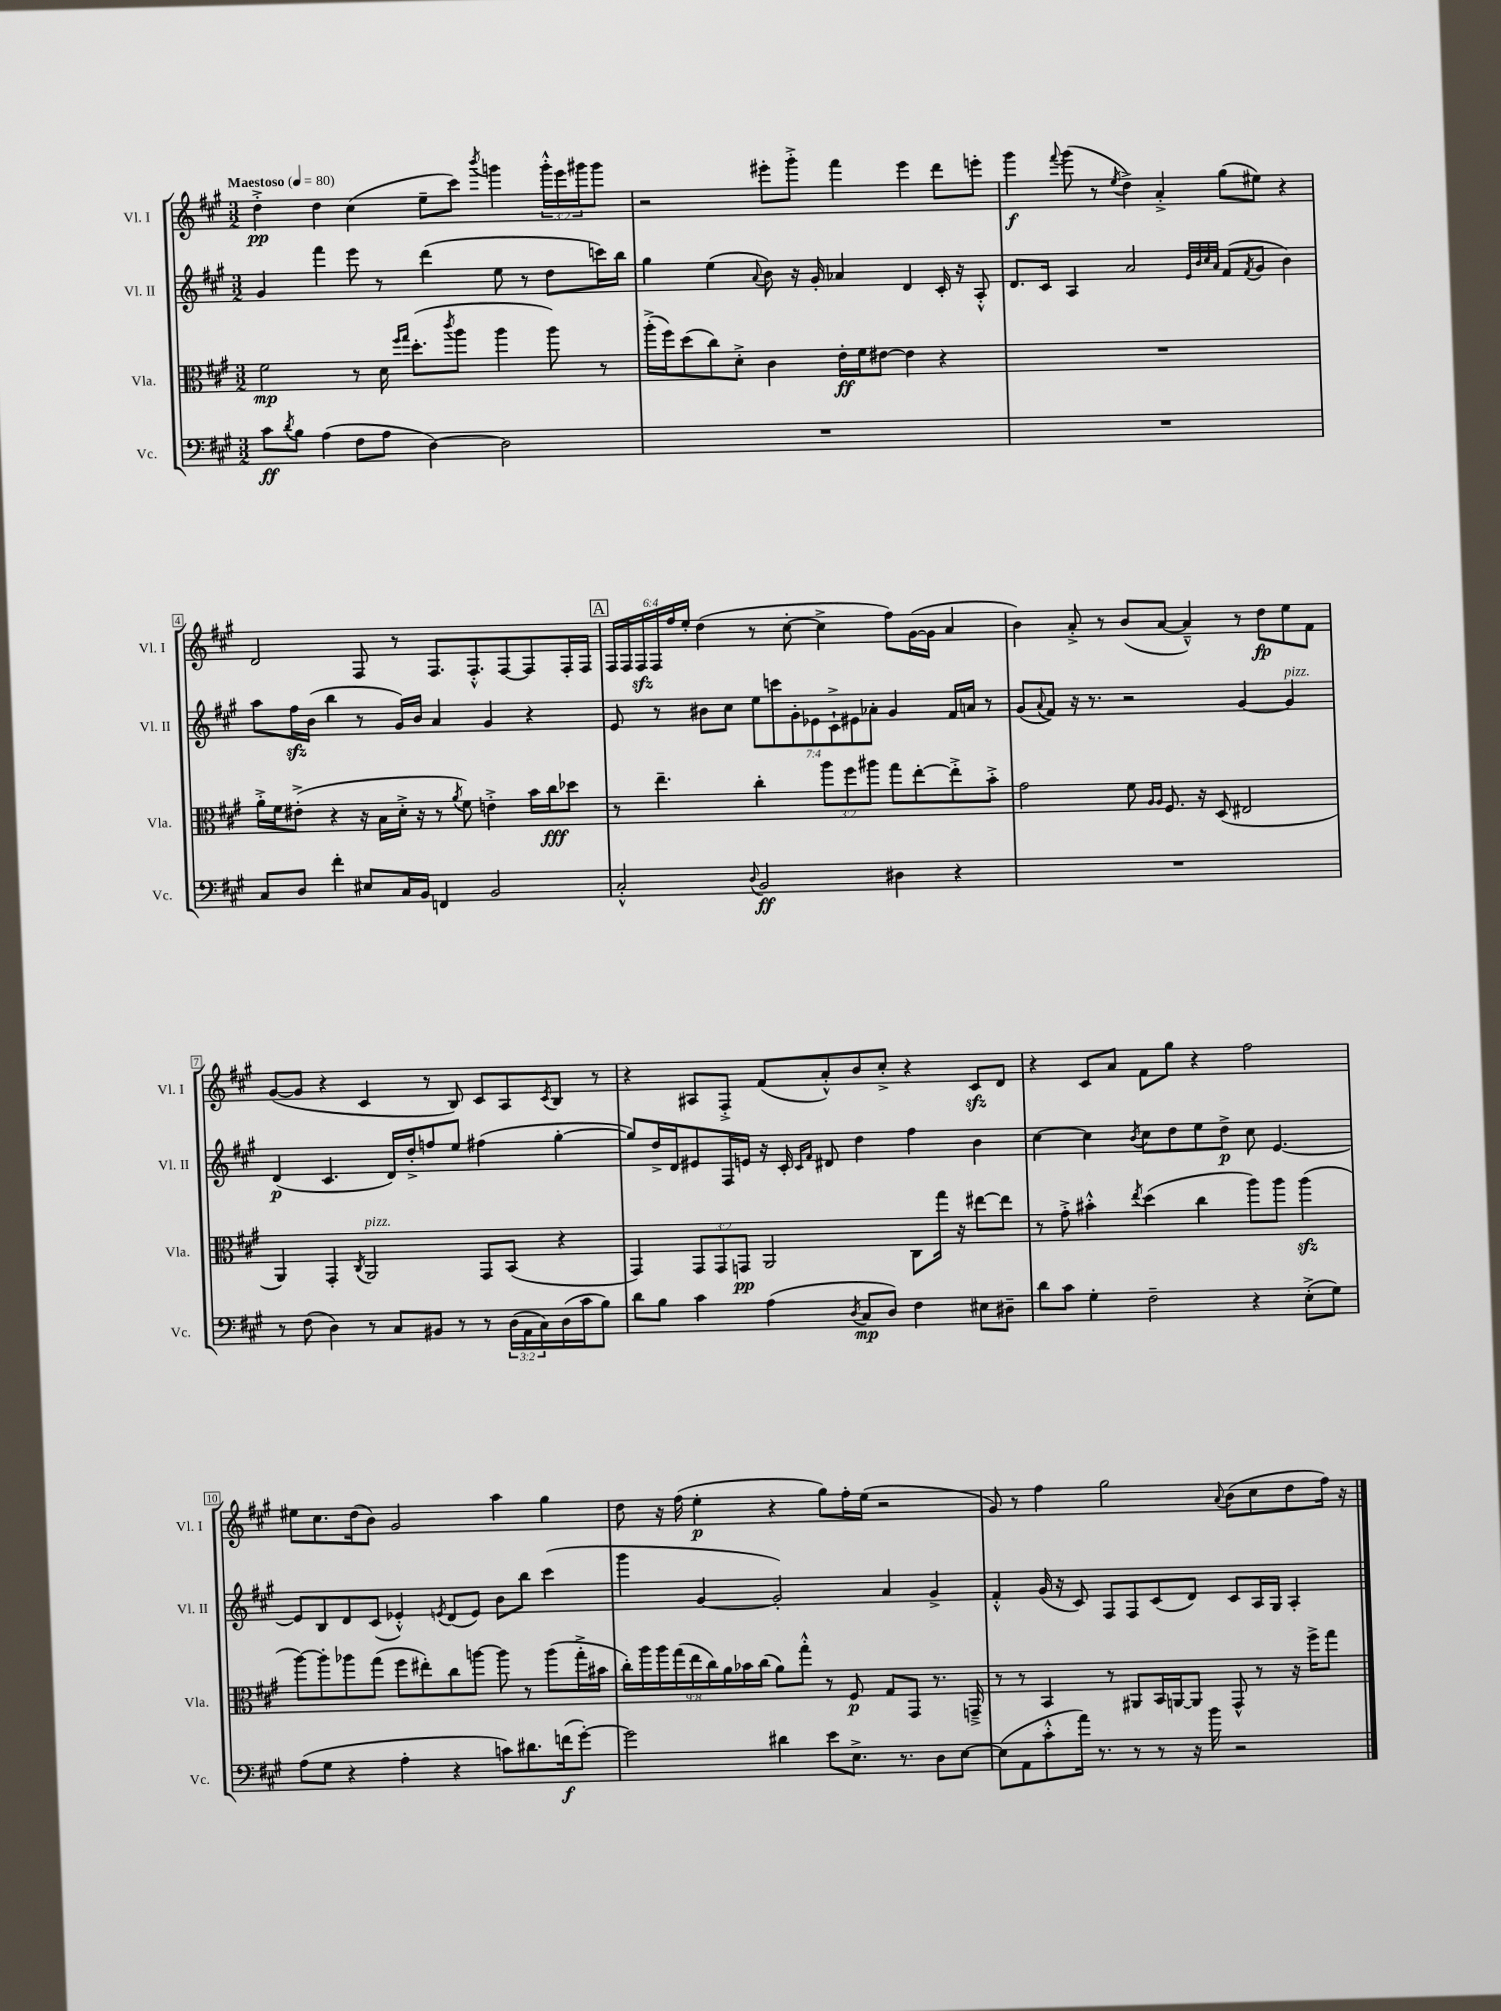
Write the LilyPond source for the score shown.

<<
\new StaffGroup <<
\new Staff = "s0" \with { instrumentName = "Vl. I" shortInstrumentName = "Vl. I" } {
    \clef treble \key a \major \numericTimeSignature \time 3/2 \override Staff.TupletNumber.text = #tuplet-number::calc-fraction-text \tempo "Maestoso" 4 = 80
    d''4-.->\pp d''4 cis''4( e''8-- cis'''8) \acciaccatura { b'''8 } g'''4 \tuplet 3/2 { g'''16-.-^ e'''16 gis'''16 } gis'''8 |
    r2 eis'''8-. gis'''8-.-> fis'''4 eis'''4 d'''8 e'''8-. |
    gis'''4\f \appoggiatura { fis'''8 } gis'''8( r8 \acciaccatura { e''8 } d''4->) a'4-.-> gis''8( eis''8) r4 |
    d'2 fis8 r8 fis8. fis8.-.-^ fis8~ fis8 fis16-. fis16 |
    \mark \markup { \box "A" } \tuplet 6/4 { fis16 fis16 fis16\sfz fis16 fis''16 e''16-. } d''4( r8 cis''8~-. cis''4-> fis''8) gis'16~( gis'16 a'4 |
    b'4) a'8-.-> r8 b'8( a'8~ a'4---^) r8 d''8\fp e''8 fis'8 |
    gis'8~( gis'8 r4 cis'4 r8 b8) cis'8 a8 \acciaccatura { cis'8 } b8 r8 |
    r4 ais8 fis8-.-> fis'8( a'8-.-^) b'8 cis''8-.-> r4 cis'8\sfz d'8 |
    r4 cis'8 a'8 fis'8 gis''8 r4 fis''2 |
    eis''8 cis''8. d''16( b'8) gis'2 a''4 gis''4 |
    d''8 r16 fis''16( e''4-.\p r4 gis''8) fis''16-. e''16( r2 |
    gis'8) r8 fis''4 gis''2 \appoggiatura { a'8 } b'8( cis''8 d''8 fis''16) r16 \bar "|." |
}
\new Staff = "s1" \with { instrumentName = "Vl. II" shortInstrumentName = "Vl. II" } {
    \clef treble \key a \major \numericTimeSignature \time 3/2 \override Staff.TupletNumber.text = #tuplet-number::calc-fraction-text
    gis'4 fis'''4 e'''8 r8 d'''4( e''8 r8 d''8 c'''16) b''16 |
    gis''4 e''4( \appoggiatura { a'8 } b'8) r16 gis'16-. aes'4 d'4 cis'16-. r16 a8-.-^ |
    d'8. cis'16 a4 a'2 \grace { e'32 b'32 cis''32 a'32 } fis'8( \acciaccatura { fis'8 } gis'8 b'4) |
    a''8 fis''16\sfz b'16( b''4 r8 gis'16) b'16 a'4 gis'4 r4 |
    \mark \markup { \box "A" } e'8 r8 bis'8 cis''8 \tuplet 7/4 { e''8 c'''8 gis'8-. ees'8 cis'8-!-> eis'8 aes'8-. } gis'4 fis'16 a'16 r8 |
    gis'8( \appoggiatura { a'8 } fis'8) r16 r8. r2 gis'4~ gis'4^\markup { \italic "pizz." } |
    d'4\p( cis'4. d'16) d''16-.-> f''8 e''8 fis''4( gis''4~-. |
    gis''8) d''16-> d'16 eis'8 fis16 e'16 r16 cis'16-. \grace { cis'16 fis'16 } dis'8 d''4 fis''4 b'4 |
    cis''4~ cis''4 \acciaccatura { b'8 } cis''8 d''8 e''8 d''8->\p cis''8 e'4.~ |
    e'8 b8 d'8 cis'8( ees'4-.-^) \acciaccatura { e'8 } d'8( e'8) b'8 b''8 cis'''4( |
    gis'''4 gis'4~ gis'2-.) a'4 gis'4-> |
    fis'4-.-^ gis'16( r16 cis'8) fis8 fis8 cis'8( d'8) cis'8 a16 gis16 a4-. \bar "|." |
}
\new Staff = "s2" \with { instrumentName = "Vla." shortInstrumentName = "Vla." } {
    \clef alto \key a \major \numericTimeSignature \time 3/2 \override Staff.TupletNumber.text = #tuplet-number::calc-fraction-text
    fis'2\mp r8 d'16 \grace { fis''16 gis''16 } d''8.-.( \acciaccatura { cis'''8 } a''8 a''4 a''8) r8 |
    a''16-.->( fis''16) d''8( cis''8) d'8-.-> cis'4 e'16-.\ff fis'16 eis'8~ eis'4 r4 |
    R1. |
    a'16-.-> fis'16 eis'8-.->( r4 r16 b16 d'16-.-> r16 r8 \acciaccatura { a'8 } fis'8) e'4-.-> b'16 cis''16\fff des''8 |
    \mark \markup { \box "A" } r8 e''4.-- cis''4-. \tuplet 3/2 { a''8 fis''8 ais''8 } gis''8 e''8~-. e''8-.-> b'8-.-> |
    gis'2 fis'8 \grace { a16 a16 } fis8. r16 d8( eis2 |
    a,4) gis,4-. \acciaccatura { cis8 } a,2^\markup { \italic "pizz." } gis,8 b,8( r4 |
    gis,4) \tuplet 3/2 { gis,8 gis,8 g,8\pp } a,2 cis8 gis''16 r16 eis''8~ eis''8 |
    r8 gis'8-.-> bis'4-.-^ \acciaccatura { e''8 } d''4( cis''4 a''8) a''8 a''4\sfz( |
    a''8~) a''8-. aes''8 gis''8( fis''8 eis''8-.) cis''8 a''8~ a''8 r8 a''8( gis''16-.-> bis'16 |
    \tuplet 9/8 { cis''16-.) a''16 a''16 gis''16( e''16 cis''16) a'16 bes'16 cis''16( } a'8) gis''8-.-^ r8 fis8\p gis8 gis,8 r8. g,16---> |
    r8 r8 b,4 r8 ais,8 b,16 a,16~ a,8 gis,8-^ r8 r16 fis''16-> gis''8 \bar "|." |
}
\new Staff = "s3" \with { instrumentName = "Vc." shortInstrumentName = "Vc." } {
    \clef bass \key a \major \numericTimeSignature \time 3/2 \override Staff.TupletNumber.text = #tuplet-number::calc-fraction-text
    cis'8\ff \acciaccatura { d'8 } b8 a4( fis8 a8 d4~) d2 |
    R1. |
    R1. |
    cis8 d8 fis'4-. eis8 cis16 b,16 f,4 b,2 |
    \mark \markup { \box "A" } cis2-.-^ \appoggiatura { d8 } b,2\ff dis4 r4 |
    R1. |
    r8 fis8( d4) r8 cis8 bis,8 r8 r8 \tuplet 3/2 { d16( a,16 cis16) } d16( cis'16 b8) |
    d'8 b8 cis'4 a4( \acciaccatura { d8 } cis8\mp d8) fis4 eis8 dis8-- |
    d'8 cis'8 gis4-. fis2-- r4 e8-.->( gis8) |
    a8( gis8 r4 a4-. r4 c'8) dis'8. f'16\f( gis'8~-.) |
    gis'2 dis'4 e'8 e8.-> r8. d8 e8~ |
    e8( a,8 cis'8-.-^ a'16) r8. r8 r8 r16 b'16 r2 \bar "|." |
}
>>
>>
\layout { \context { \Score \override BarNumber.stencil = #(make-stencil-boxer 0.1 0.3 ly:text-interface::print) } }
